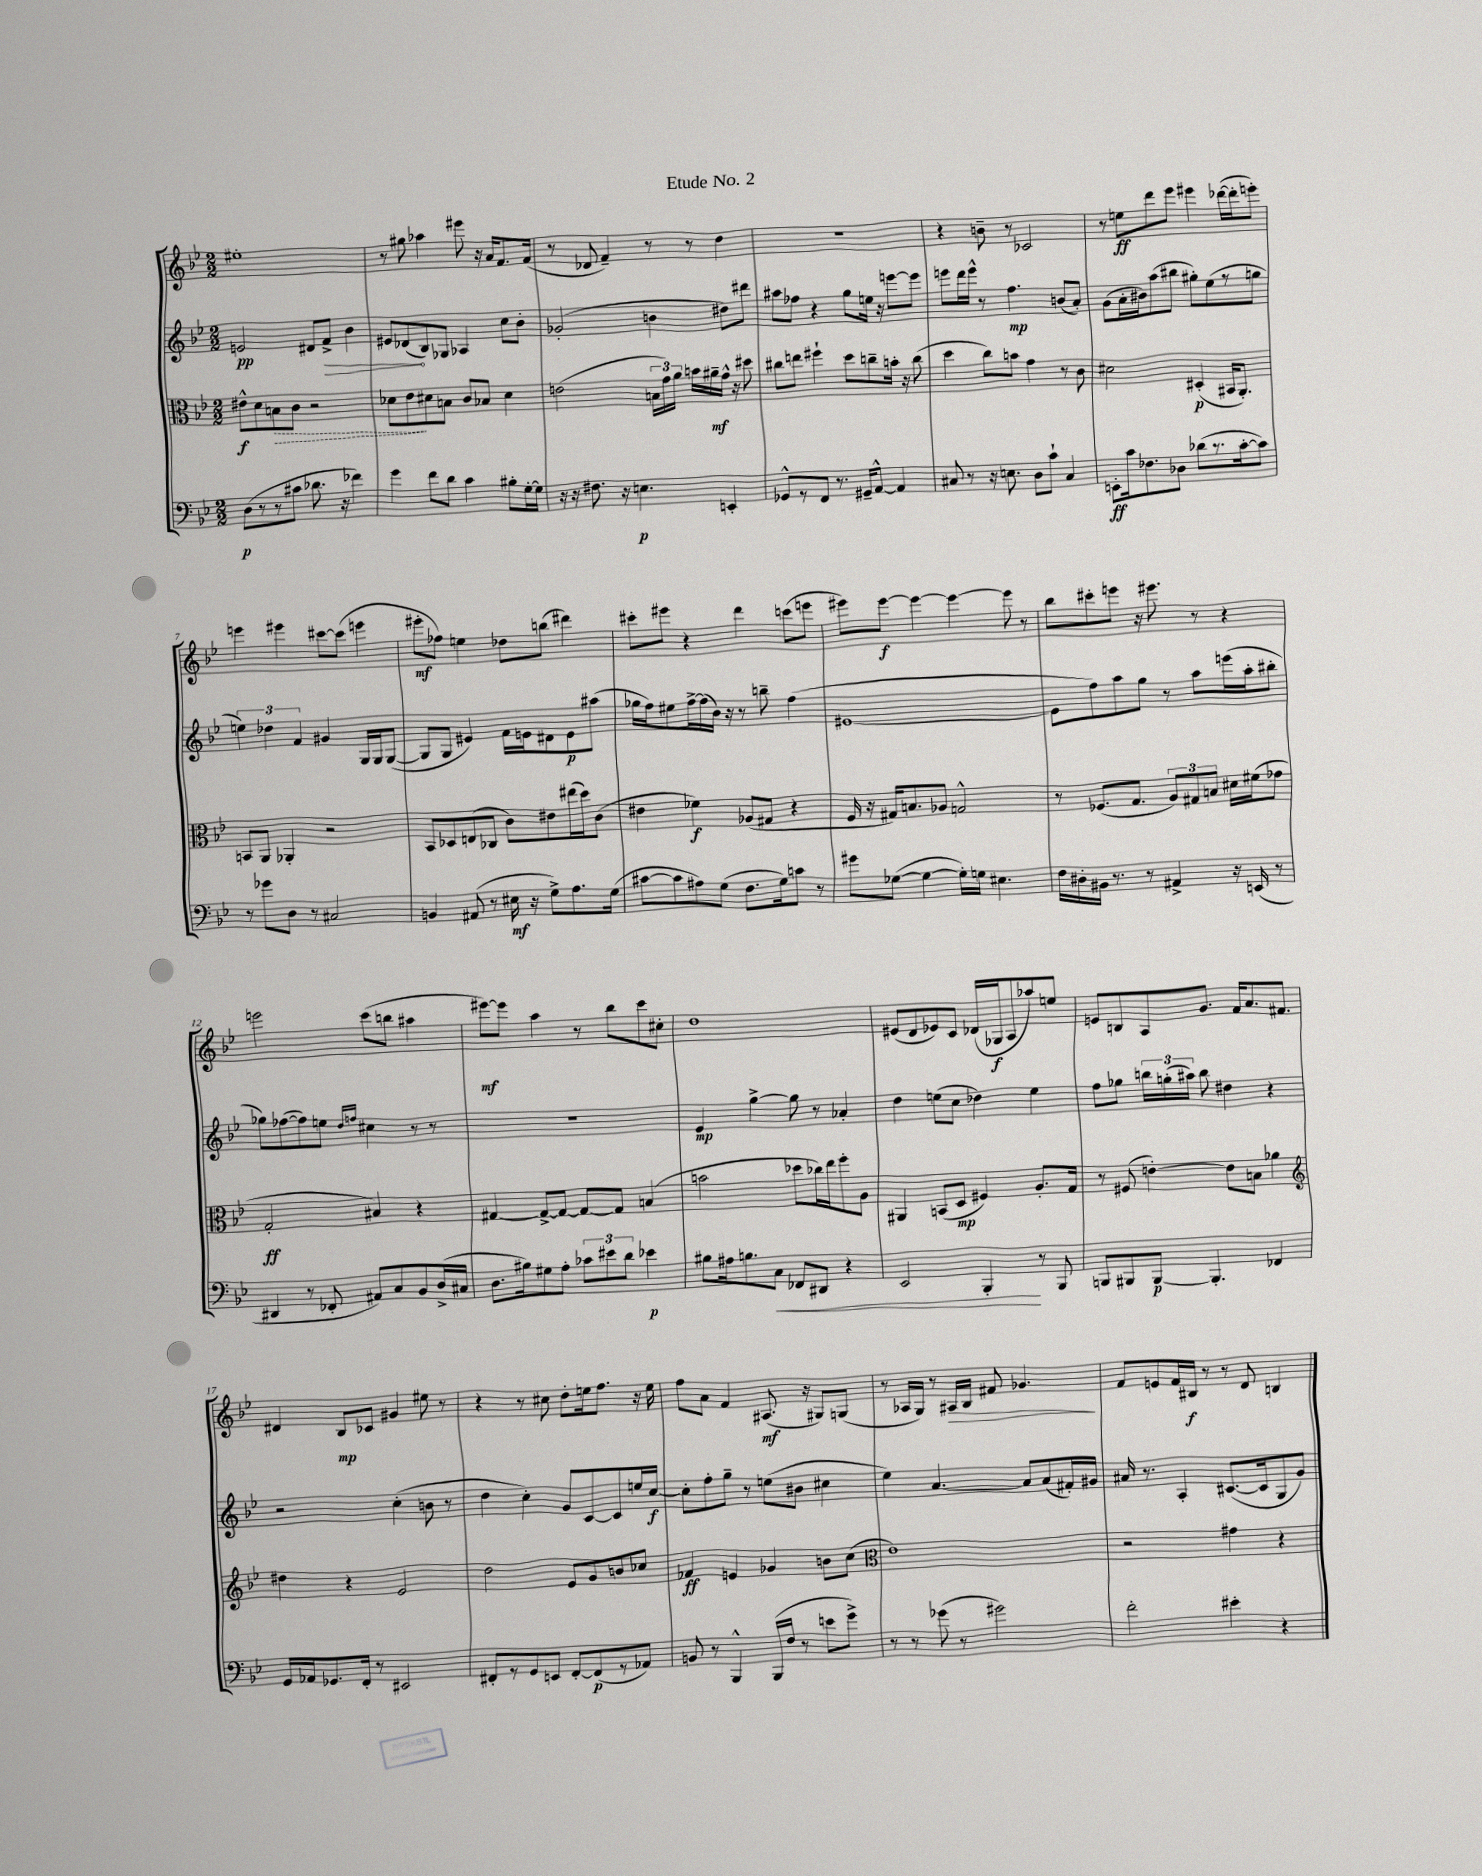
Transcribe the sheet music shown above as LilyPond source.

\header { title = "Etude No. 2" }
<<
\new StaffGroup <<
\new Staff = "s0" {
    \clef treble \key bes \major \numericTimeSignature \time 2/2
    \autoBeamOff eis''1-. |
    r8 gis''8 aes''4 eis'''8 r16 a'16[ f'8. f'16]( |
    r8 des'8 f'4--) r8 r8 d''4 |
    r1 |
    r4 b'8-- r8 ces'2 |
    r8 e''8[\ff d'''8 ees'''8] eis'''4 des'''16[~( des'''16-. e'''8]-.) |
    e'''4 eis'''4 cis'''8[~ cis'''8]( e'''4 |
    eis'''8[-.\mf fes''8]) e''4 des''8[ b''8]( dis'''4) |
    cis'''8[-. eis'''8] r4 d'''4 c'''8[( e'''8] |
    eis'''8[) eis'''8]~\f eis'''4~ eis'''4~ eis'''8 r8 |
    bes''8[ cis'''8-. e'''8] r16 eis'''8. r8 r4 |
    e'''2 c'''8[( b''8] ais''4 |
    eis'''8[~\mf) eis'''8] a''4 r8 bes''8[ c'''8 cis''8]-. |
    d''1 |
    eis'8[( d'8 ees'8) c'8] des'16[( ges16\f a8 aes''8) e''8] |
    e'8[ b8 a8 g'8.] f'16[ a'8. fis'8.] |
    dis'4 bes8[\mp ces'8] gis'4 eis''8 r8 |
    r4 r8 cis''8 d''8[-. e''16 f''8.] r16 e''16 |
    f''8[ a'8] f'4 ais8.\mf( r16 gis8[) g8]( |
    r8 aes16[ g16]) r8 ais16[\> bes16] fis'8 ges'4.\! |
    f'8[ e'8 f'16 bis16]\f r8 r8 d'8 b4 \bar "|." |
}
\new Staff = "s1" {
    \clef treble \key bes \major \numericTimeSignature \time 2/2
    \autoBeamOff e'2\pp dis'8[ \once \override Hairpin.circled-tip = ##t f'8]->\> bes'4 |
    eis'8[ des'8\!( bes8) ges8] aes4 c''8[ bes'8]-. |
    ges'2-.( b'4 dis''8[) dis'''8] |
    ais''8[ fes''8] r4 g''8[ e''16] r16 e'''8[~ e'''8] |
    e'''8[ d'''16 e'''16]-^ r8 f''4.\mp b'8[( a'8]-.) |
    g'8[( a'16-. bis'16) a''8( bis''8] gis''8[-.) ees''8( r8 g''8] |
    \tuplet 3/2 { e''4) des''4 f'4 } gis'4 g16[ g16 g8]~( |
    g8[ g8] eis'4) f'16[ e'16 dis'8 e'8\p ais''8]( |
    ges''16[ f''16) eis''8 f''16~-> f''16( bes'16]) r16 r8 b''8-- f''4( |
    eis'1~ |
    eis'8[ f''8) a''8 g''8] r8 a''8[ e'''16( a''16-. bis''8]-. |
    ges''8[) fes''8~( fes''8) e''8] \grace { d''16[ f''16] } cis''4 r8 r8 |
    r1 |
    ees'4\mp g''4~-> g''8 r8 aes'4-. |
    d''4 e''8[( c''8] des''4) e''4 |
    f''8[ ges''8] \tuplet 3/2 { b''16[ g''16-.( ais''16]) } b''8 dis''4 r4 |
    r2 c''4-.( b'8 r8 |
    d''4 c''4-.) g'8[ c'8~ c'8 e''16 c''16]~\f |
    c''8[-. f''8-. g''8]-- r8 e''8[( bis'8] cis''4 |
    ees''4) a'4.~ a'8[ a'8( fis'16-.) gis'16] |
    ais'16 r8. a4-. cis'8.[~( cis'16 g8 g'8]) \bar "|." |
}
\new Staff = "s2" {
    \clef alto \key bes \major \numericTimeSignature \time 2/2
    \autoBeamOff eis'8[-^\f d'8 \once \override Hairpin.style = #'dashed-line b8\> c'8] r2 |
    des'8[ ees'8\! dis'8 b8] c'8[ bes8] dis'4 |
    e'2( \tuplet 3/2 { b16[ g'16) a'16] } b'16[ ais'16--\mf g'16]-^ r16 dis''8 |
    cis''8[ e''8] fis''4-! d''8[ c''8-- b'16]-. r16 c''8( |
    d''4 c''8[) b'8] g'4 r8 c'8 |
    dis'2 dis4-.\p( bis,16[ a,8.]-.) |
    b,8[ a,8] aes,4-. r2 |
    bes,8[ des8 e8( ces8] c'8[) eis'8 eis''16( d''16) c'8]( |
    eis'4 fes'4\f) aes8[( gis8] r4 |
    f16 r16 gis16[) b8. aes8] g2-^ |
    r8 fes8.[( g8.] \tuplet 3/2 { a8[) gis8 b8] } dis'16[ fis'16( ges'8] |
    g2-.\ff bis4) r4 |
    gis4~ gis8[~-> gis8]~ gis8[~ gis8] b4( |
    b'2 des''8[ ces''16) ees''16 f''8-. a8] |
    ais,4 b,8[( d8]\mp fis4) a8.[-. g16] |
    r8 fis8( e'4~-.) e'8[ b8] aes'4 |
    \clef treble dis''4 r4 ees'2 |
    d''2 ees'8[ g'8 b'8 ces''8] |
    fes'4\ff e'4 ges'4 b'8[ c''8]( |
    \clef alto ees'1) |
    r2 gis'4 r4 \bar "|." |
}
\new Staff = "s3" {
    \clef bass \key bes \major \numericTimeSignature \time 2/2
    \autoBeamOff d8[\p( r8 r8 cis'8] des'8. r16 fes'4) |
    g'4 f'8[ d'8] c'4 bis8[-. g16~-. g16] |
    r16 r16 fis8. r16 e4.\p e,4-. |
    ges,8[-^ r8 f,8] r8. gis,16[-- a,8]~-^ a,4 |
    cis8 r8 r16 e8. d8[ c'8]-! cis4 |
    e,8[-.\ff c'16 fes8. des8] des'8[( r8. c'16~-. c'8]) |
    r8 ges'8[ d8] r8 cis2 |
    b,4 ais,8( r8 eis16\mf r16 g8[->) a8. g16]( |
    cis'8[~ cis'8 ais8) g8]( f8.[ g16) c'8] r8 |
    gis'8[ ges8]~( ges4~ ges16[-.) g16] eis4. |
    f16[ dis16-. bis,16] r8. r8 ais,4-> r16 e,16( r8 |
    dis,4 r8 fes,8-. ais,8[) c8 bes,8 d16->( cis16] |
    d8.[ bis16) gis8 a8]-. \tuplet 3/2 { ces'8[ eis'8 d'8] } ees'4\p |
    bis8[ ais16 b8. c8]\< fes,8[ dis,8] r4 |
    ees,2 bes,,4-.\! r8 bes,,8 |
    b,,8[ bis,,8 bis,,8]~\p bis,,4.-. fes,4 |
    g,16[ aes,16 ges,8. f,16]-. r8 eis,2 |
    fis,8[-. r8 g,8 e,8] fis,8[~-. fis,8\p( r8 aes,8]) |
    b,8 r8 bes,,4-^ bes,,16[( f16] r8 e'8[ g'8]->) |
    r8 r8 ges'8( r8 gis'2) |
    f'2-. eis'4-. r4 \bar "|." |
}
>>
>>
